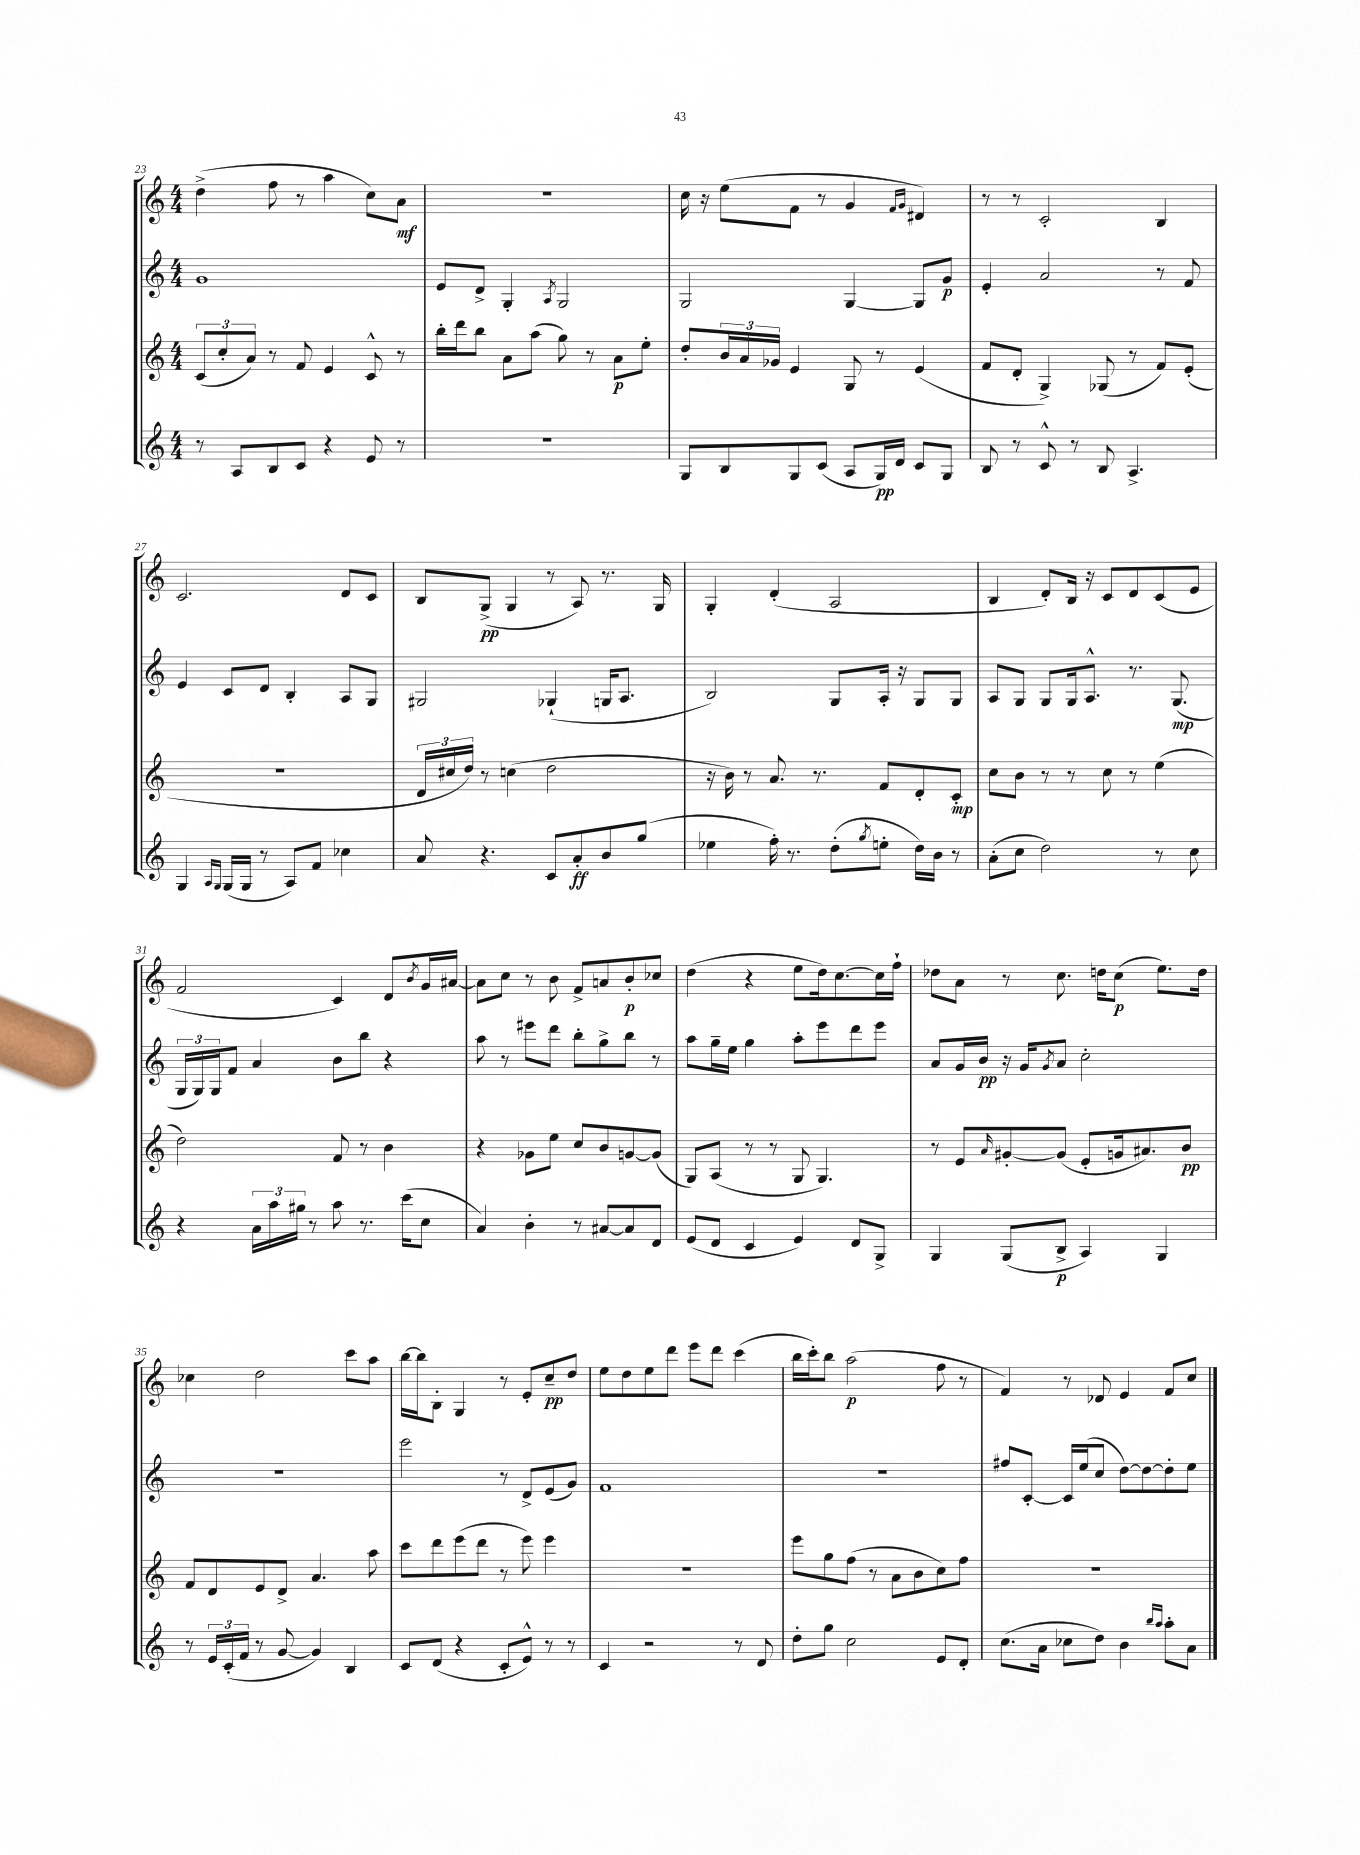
<<
\new StaffGroup <<
\new Staff = "s0" {
    \clef treble \key c \major \numericTimeSignature \time 4/4
    d''4->( f''8 r8 a''4 c''8) a'8\mf |
    R1 |
    c''16 r16 e''8( f'8 r8 g'4 \grace { f'16 g'16 } dis'4) |
    r8 r8 c'2-. b4 |
    c'2. d'8 c'8 |
    b8 g8->\pp( g4 r8 a8) r8. g16 |
    g4-. d'4-.( a2 |
    b4 d'8-.) b16 r16 c'8 d'8 c'8( e'8 |
    f'2 c'4) d'8 \acciaccatura { b'8 } g'16 ais'16~ |
    ais'8 c''8 r8 b'8 f'8-> a'8 b'8-.\p ces''8 |
    d''4( r4 e''8 d''16) c''8.~ c''16 f''16-! |
    des''8 a'8 r8 c''8. d''16 c''8\p( e''8.) d''16 |
    ces''4 d''2 c'''8 a''8 |
    b''16~ b''16 b8-. g4 r8 e'8-. c''8--\pp d''8 |
    e''8 d''8 e''8 d'''8 e'''8 d'''8 c'''4( |
    b''16 c'''16-.) b''8 a''2\p( f''8 r8 |
    f'4) r8 des'8 e'4 f'8 c''8 \bar "|." |
}
\new Staff = "s1" {
    \clef treble \key c \major \numericTimeSignature \time 4/4
    g'1 |
    e'8 d'8-> g4-. \acciaccatura { a8 } g2 |
    g2 g4~ g8 g'8\p |
    e'4-. a'2 r8 f'8 |
    e'4 c'8 d'8 b4-. a8 g8 |
    gis2 ges4-!( g16 a8. |
    b2) g8 a16-. r16 g8 g8 |
    a8 g8 g8 g16 a8.-^ r8. g8.\mp( |
    \tuplet 3/2 { g16 g16) g16 } f'8 a'4 b'8 b''8 r4 |
    a''8 r8 eis'''8 d'''8 b''8-. g''8-> b''8 r8 |
    a''8 g''16-- e''16 g''4 a''8-. e'''8 d'''8 e'''8 |
    a'8 g'16 b'16\pp r16 g'16 \acciaccatura { g'8 } a'8 c''2-. |
    R1 |
    e'''2 r8 d'8-> e'8( g'8) |
    f'1 |
    R1 |
    fis''8 c'8~-. c'16 e''16( c''8 d''8~) d''8~ d''8-. e''8 \bar "|." |
}
\new Staff = "s2" {
    \clef treble \key c \major \numericTimeSignature \time 4/4
    \tuplet 3/2 { c'8( c''8-. a'8) } r8 f'8 e'4 c'8-^ r8 |
    b''16-. d'''16 b''8 a'8 a''8( g''8) r8 a'8\p e''8-. |
    d''8-. \tuplet 3/2 { b'16 a'16 ges'16 } e'4 g8 r8 e'4( |
    f'8 d'8-. g4->) ges8( r8 f'8) e'8-.( |
    R1 |
    \tuplet 3/2 { d'16 cis''16 d''16) } r8 c''4( d''2 |
    r16 b'16) r8 a'8. r8. f'8 d'8-. c'8-.\mp |
    c''8 b'8 r8 r8 c''8 r8 e''4( |
    d''2) f'8 r8 b'4 |
    r4 ges'8 e''8 c''8 b'8 g'8~ g'8( |
    g8) a8( r8 r8 g8 g4.) |
    r8 e'8 \grace { a'16 } gis'8~-. gis'8( e'8-. g'16 ais'8.) b'8\pp |
    f'8 d'8 e'8 d'8-> a'4. a''8 |
    c'''8 d'''8 e'''8( d'''8 r8 e'''8) e'''4 |
    R1 |
    e'''8 g''8 f''8( r8 a'8 b'8 c''8) f''8 |
    r1 \bar "|." |
}
\new Staff = "s3" {
    \clef treble \key c \major \numericTimeSignature \time 4/4
    r8 a8 b8 c'8 r4 e'8 r8 |
    R1 |
    g8 b8 g8 c'8( a8 g16\pp) d'16 c'8 g8 |
    b8 r8 c'8-^ r8 b8 a4.-> |
    g4 \grace { a16 g16 } g16( g16 r8 a8) f'8 ces''4 |
    a'8 r4. c'8 a'8-.\ff b'8 g''8( |
    ees''4 f''16-.) r8. d''8-.( \acciaccatura { g''8 } e''8-. d''16) b'16 r8 |
    a'8-.( c''8 d''2) r8 c''8 |
    r4 \tuplet 3/2 { a'16 a''16 gis''16 } r8 a''8 r8. c'''16( c''8 |
    a'4) b'4-. r8 ais'8~ ais'8 d'8 |
    e'8( d'8 c'4 e'4) d'8 g8-> |
    g4 g8( b8->\p a4) g4 |
    r8 \tuplet 3/2 { e'16 c'16-.( f'16 } r8 g'8~ g'4) b4 |
    c'8 d'8( r4 c'8-. e'8-^) r8 r8 |
    c'4 r2 r8 d'8 |
    d''8-. g''8 c''2 e'8 d'8-. |
    c''8.( a'16 ces''8 d''8) b'4 \grace { b''16 a''16 } a''8-. a'8 \bar "|." |
}
>>
>>
\layout { \context { \Score currentBarNumber = #23 } }
